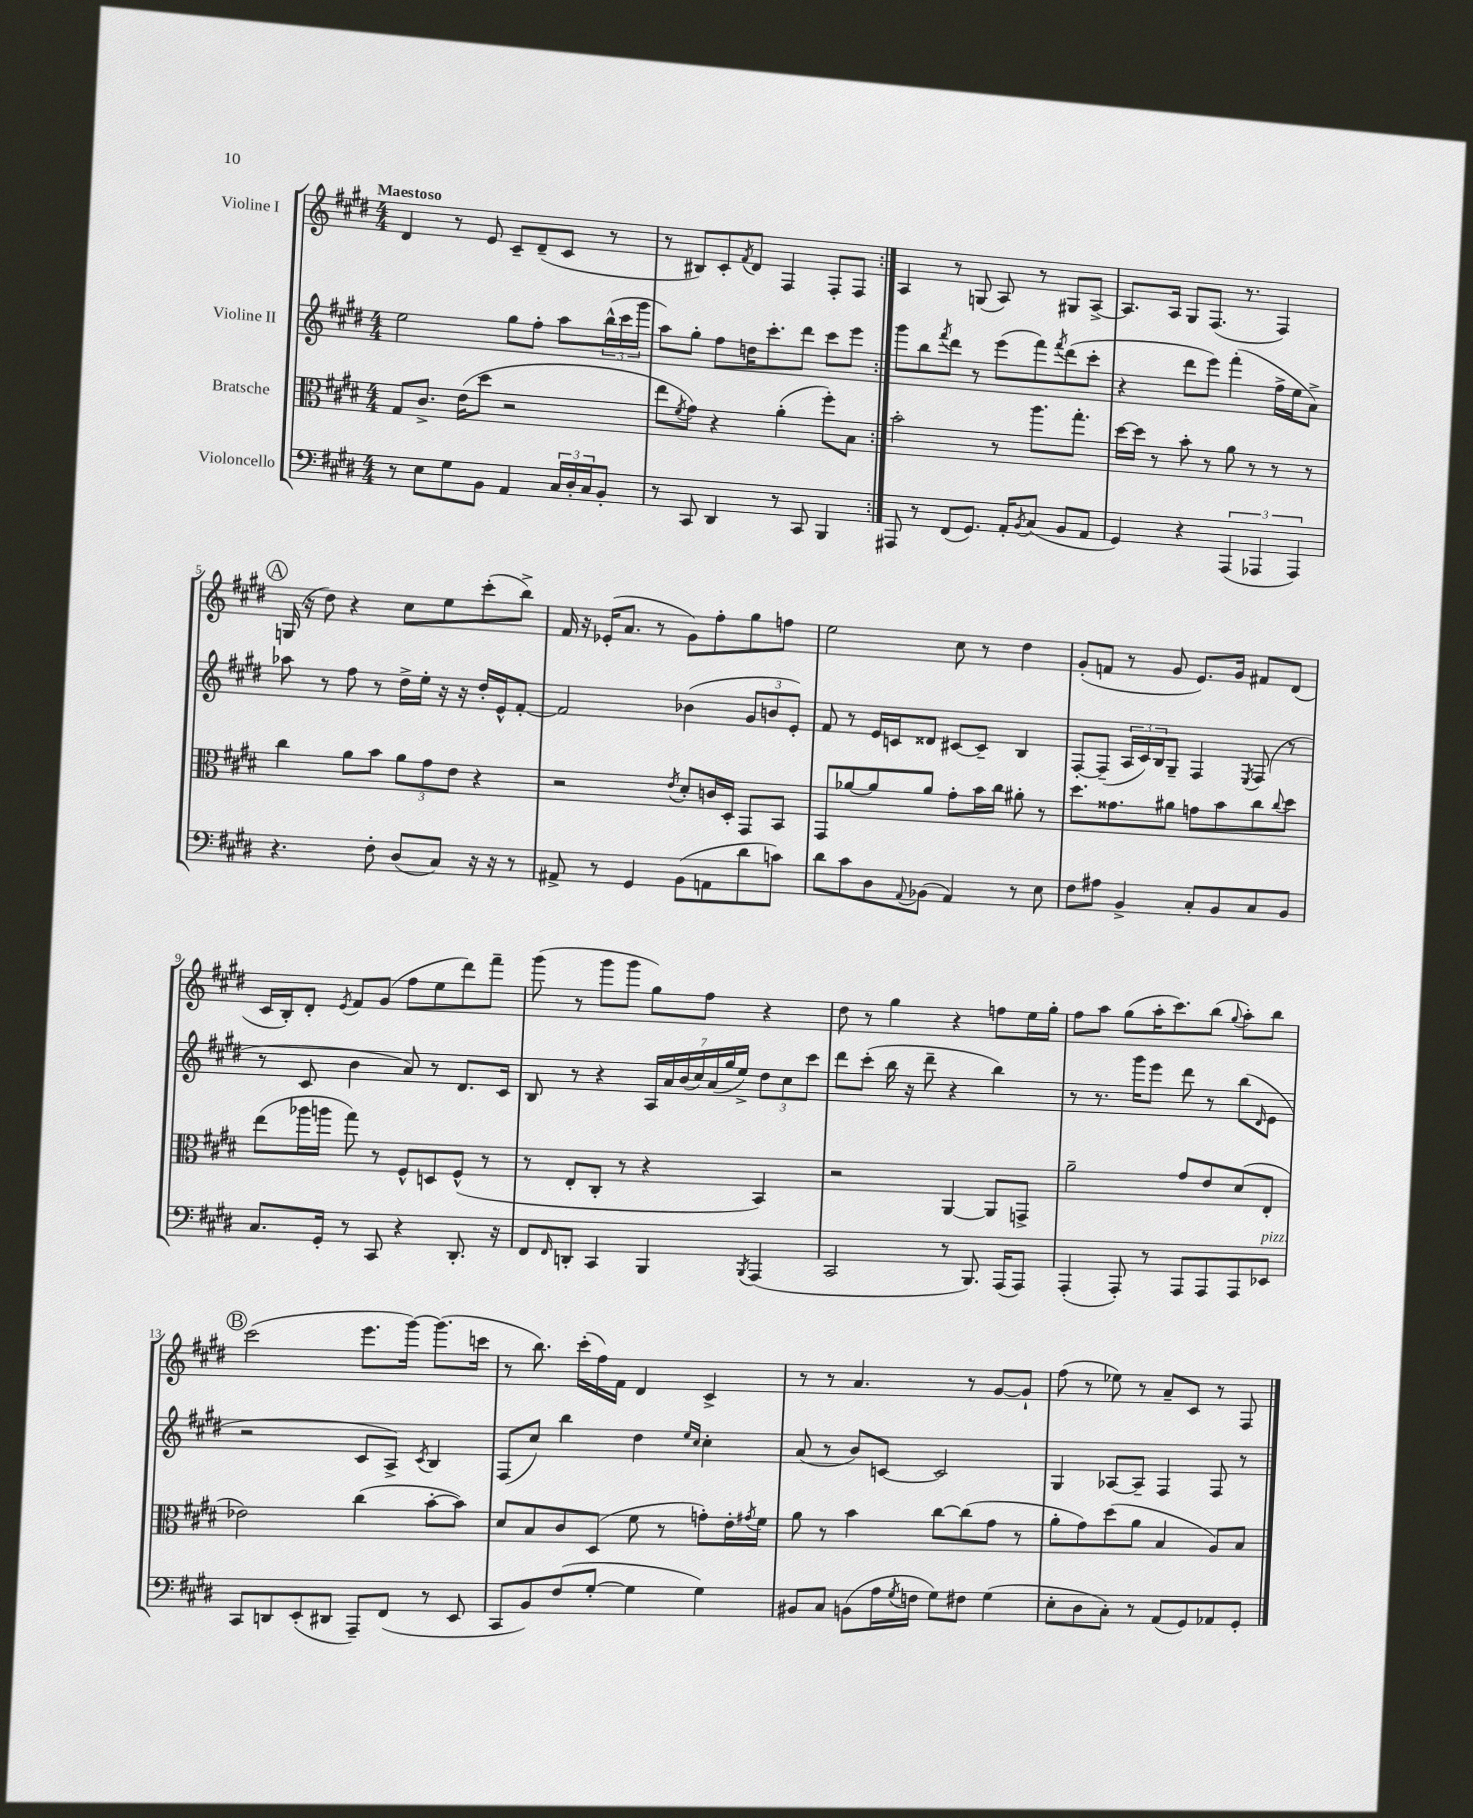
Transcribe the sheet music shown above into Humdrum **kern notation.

**kern	**kern	**kern	**kern
*part4	*part3	*part2	*part1
*staff4	*staff3	*staff2	*staff1
*I"Violoncello	*I"Bratsche	*I"Violine II	*I"Violine I
*clefF4	*clefC3	*clefG2	*clefG2
*k[f#c#g#d#]	*k[f#c#g#d#]	*k[f#c#g#d#]	*k[f#c#g#d#]
*M4/4	*M4/4	*M4/4	*M4/4
=1	=1	=1	=1
!	!	!	!LO:TX:a:B:t=Maestoso
8r	8G#/L	2ee\	4d#/
8E\L	8.c#^/J	.	.
8G#\	.	.	8r
.	(16e\KL	.	.
8BB\J	8dd#\J	.	8e/
4AA/	2r	8gg#\L	8c#~/L
.	.	8ff#'\J	(8d#~/
24C#/LL	.	8aa\L	8c#/J
24D#'/	.	.	.
24C#/J	.	.	.
8BB'/J	.	(24bb^^\L	8r
.	.	24ccc#\	.
.	.	24ggg#\JJ	.
=2	=2	=2	=2
8r	8ee\L	8aa\L)	8r
.	8qf#/	.	.
8CC#/	8g#\J)	8gg#'\J	8B#X/L)
4DD#/	4r	8ff#\L	8c#'/
.	.	.	8qf#/
.	.	16ddn\K	8d#/J
.	.	8.ccc#'\	.
8r	(4a'\	.	4F#/
8CC#/	.	8ddd#\J	.
4BBB/	8ff#'\L)	8ccc#\L	8F#'/L
.	8B\J	8eee\J	8F#/J
=3:|!	=3:|!	=3:|!	=3:|!
8AAA#X/	2b'\	8ggg#\L	4A/
8r	.	8bb\	.
.	.	8qfff#/	.
(8FF#/L	.	8ddd#\J	8r
8.GG#/J)	.	8r	(8Gn/
.	8r	(8eee\L	8A/)
16AA'/KL	.	.	.
8qBB/	.	.	.
(8C#/J	8.aa\L	8fff#\)	8r
.	.	8qfff#/	.
8BB/L	.	(8ddd#\	8G#X/L
.	8.gg#'\J	.	.
8AA/J	.	8ccc#'\J	[8A^/J
=4	=4	=4	=4
4GG#/)	[16dd#\LL	4r	8.A/L]
.	16dd#\JJ]	.	.
.	8r	.	.
.	.	.	16A/Jk
4r	8b'\	8ddd#\L	8G#/L
.	8r	8eee\J)	(8.F#/J
(6AAA/	8a\	(4fff#'\	.
.	.	.	8.r
.	8r	.	.
6AAA-X/	.	.	.
.	8r	16ff#^\LL	4F#/)
.	.	16ee\J	.
6AAA-/)	.	.	.
.	8r	8a^\J)	.
!!LO:LB:g=z
!!LO:REH:place=s1:t=A
=5	=5	=5	=5
4.r	4cc#\	8aa-X\	(16Gn/
.	.	.	16r
.	.	8r	8dd#\)
.	8a\L	8ff#\	4r
8F#'\	8b\J	8r	.
(8D#/L	12a\L	16dd#^\LL	8cc#\L
.	.	16ee'\JJ	.
.	12g#\	.	.
8C#/J)	.	16r	8ee\
.	12e\J	.	.
.	.	16r	.
16r	4r	16dd#'/LL	(8ccc#'\
16r	.	16e^^/J	.
8r	.	[8f#'/J	8bb^\J)
=6	=6	=6	=6
8AA#X^/	2r	2f#/]	16f#/
.	.	.	16r
8r	.	.	(16e-X'/KL
.	.	.	8.a/J
4GG#/	.	.	.
.	.	.	8r
.	8qe/	.	.
(8BB\L	8d#'/L	(4b-X\	8g#\L)
8AAn\	16cn/L	.	8ff#'\
.	16D#'/JJ	.	.
8d#\	8GG#/L	12g#/L	8gg#\
.	.	12bn/	.
8cn\J)	8BB/J	.	8ffn\J
.	.	12e'/J)	.
=7	=7	=7	=7
8d#\L	8GG#/L	8f#/	2ee\
8c#\	[8a-X/	8r	.
8D#\	8a-/]	16e/LL	.
.	.	16cn/J	.
8qqAA/	.	.	.
(8BB-X\J	8a-/J	8d##X/J	.
4AA/)	8g#'\L	[8c#X/L	8cc#\
.	16b\L	8c#~/J]	8r
.	16cc#\JJ	.	.
8r	8a#X'\	4B/	4dd#\
8E\	8r	.	.
=8	=8	=8	=8
8F#\L	8.dd#\L	[8F#'/L	(8g#'/L
8A#X\J	.	(8F#~/J]	8fn/J
.	8.g##X\	.	.
4BB^/	.	24A/LL	8r
.	.	24c#/)	.
.	.	24B/J	.
.	8a#X\J	8G#~/J	8g#/
8C#'/L	8gn\L	4F#/	8.e/L)
8BB/	8b\	.	.
.	.	.	16g#/Jk
.	.	8qE/	.
8C#/	8cc#\	(8F#/	8f#X/L
.	8qqcc#/	.	.
8BB/J	8dd#\J	8r	(8d#/J
!!LO:LB:g=z
=9	=9	=9	=9
8.C#/L	(8ee\L	8r	16c#/LL
.	.	.	16B'/J)
.	16aa-X\L	8c#/	8d#'/J
16GG#'/Jk	16aan\JJ	.	.
.	.	.	8qe/
8r	8gg#\)	4b\	8f#/L
8CC#/	8r	.	(8g#/J
4r	8F#^^/L	8a/)	8ff#\L
.	8Dn/	8r	8ee\
8.DD#'/	(8F#^^/J	8.d#/L	8ddd#\)
.	8r	.	8fff#~\J
16r	.	16c#/Jk	.
=10	=10	=10	=10
8FF#/L	8r	8B/	(8ggg#\
16qqFF#/	.	.	.
8DDn'/J	8E'/L	8r	8r
4CC#/	8C#'/J	4r	8ggg#\L
.	8r	.	8ggg#\J
4BBB/	4r	28A/LL	8gg#\L)
.	.	28a/	.
.	.	(28b/	.
.	.	28cc#/)	.
.	.	.	8ff#\J
.	.	(28a/	.
.	.	28gg#/	.
.	.	28ee^/JJ)	.
8qBBB/	.	.	.
(4AAA/	4BB/)	12dd#\L	4r
.	.	12cc#\	.
.	.	12ccc#\J	.
=11	=11	=11	=11
2CC#/	2r	8ddd#\L	8dd#\
.	.	(8ccc#'\J	8r
.	.	16bb\	4gg#\
.	.	16r	.
.	.	8ddd#~\	.
8r	[4AA/	4r	4r
8.BBB/)	.	.	.
.	8AA/L]	4bb\)	8ffn\L
(16AAA/KL	.	.	.
8AAA/J)	8GGn^/J	.	16ee\L
.	.	.	16gg#'\JJ
=12	=12	=12	=12
(4AAA'/	2a~\	8r	8ff#\L
.	.	8.r	8aa\J
8AAA'/)	.	.	(8gg#\L
.	.	16ggg#\KL	.
8r	.	8eee\J	16aa'\K
.	.	.	8.ccc#\)
8AAA/L	8g#/L	8ddd#\	.
8AAA/	8e/	8r	(8bb\J
.	.	.	8qqgg#/
8AAA/	(8d#/	(8bb\L	8aa'\L)
.	.	16qqd#/	.
!LO:TX:a:i:t=pizz.	!	!	!
8EE-X/J	8E'/J	8e\J	8bb\J
!!LO:LB:g=z
!!LO:REH:place=s1:t=B
=13	=13	=13	=13
8CC#/L	2e-X\)	2r	(2ccc#\
8DDn/	.	.	.
(8EE'/	.	.	.
8DD#X/J	.	.	.
8AAA~/L)	(4cc#\	8c#/L	8.eee\L
(8FF#/J	.	8A^/J)	.
.	.	.	[16ggg#\Jk)
.	.	8qc#/	.
8r	[8b'\L	4B/	(8.ggg#\L]
8EE/	8b\J])	.	.
.	.	.	16cccn\Jk
=14	=14	=14	=14
8CC#/L	8d#/L	(8F#/L	8r
8BB/)	8B/	8cc#/J)	8.bb\)
(8F#/	8c#/	4bb\	.
.	.	.	(16ccc#'\LL
[8G#'/J	(8D#/J	.	16ff#\)
.	.	.	16f#\JJ
4G#\]	8f#\	4dd#\	4d#/
.	8r	.	.
.	.	16qqee/LL	.
.	.	16qqcc#/JJ	.
4G#\)	8gn'\L)	4cc#'\	4c#^/
.	16e'\L	.	.
.	8qg#X/	.	.
.	16f#\JJ	.	.
=15	=15	=15	=15
8BB#X/L	8a\	(8a/	8r
8C#/J	8r	8r	8r
(8BBn\L	4b\	8b/L)	4.a/
16A\L	.	[8cn/J	.
8qG#/	.	.	.
16Fn\JJ	.	.	.
8G#\L)	[8cc#\L	2c/]	.
8F#X\J	(8cc#\]	.	8r
(4G#\	8g#\J	.	[8g#/L
.	8r	.	8g#`/J]
=16	=16	=16	=16
8E'\L	8a'\L	4G#/	(8ff#\
8D#\	8g#\)	.	8r
8C#'\J)	(8dd#\	[8A-X/L	8ee-X\)
8r	8a\J	8A-~/J]	8r
(8AA/L	4B/	4F#/	8a~/L
8GG#/)	.	.	8c#/J
8AA-X/	8A/L)	8F#/	8r
8GG#'/J	8B/J	8r	8F#/
==	==	==	==
*-	*-	*-	*-
